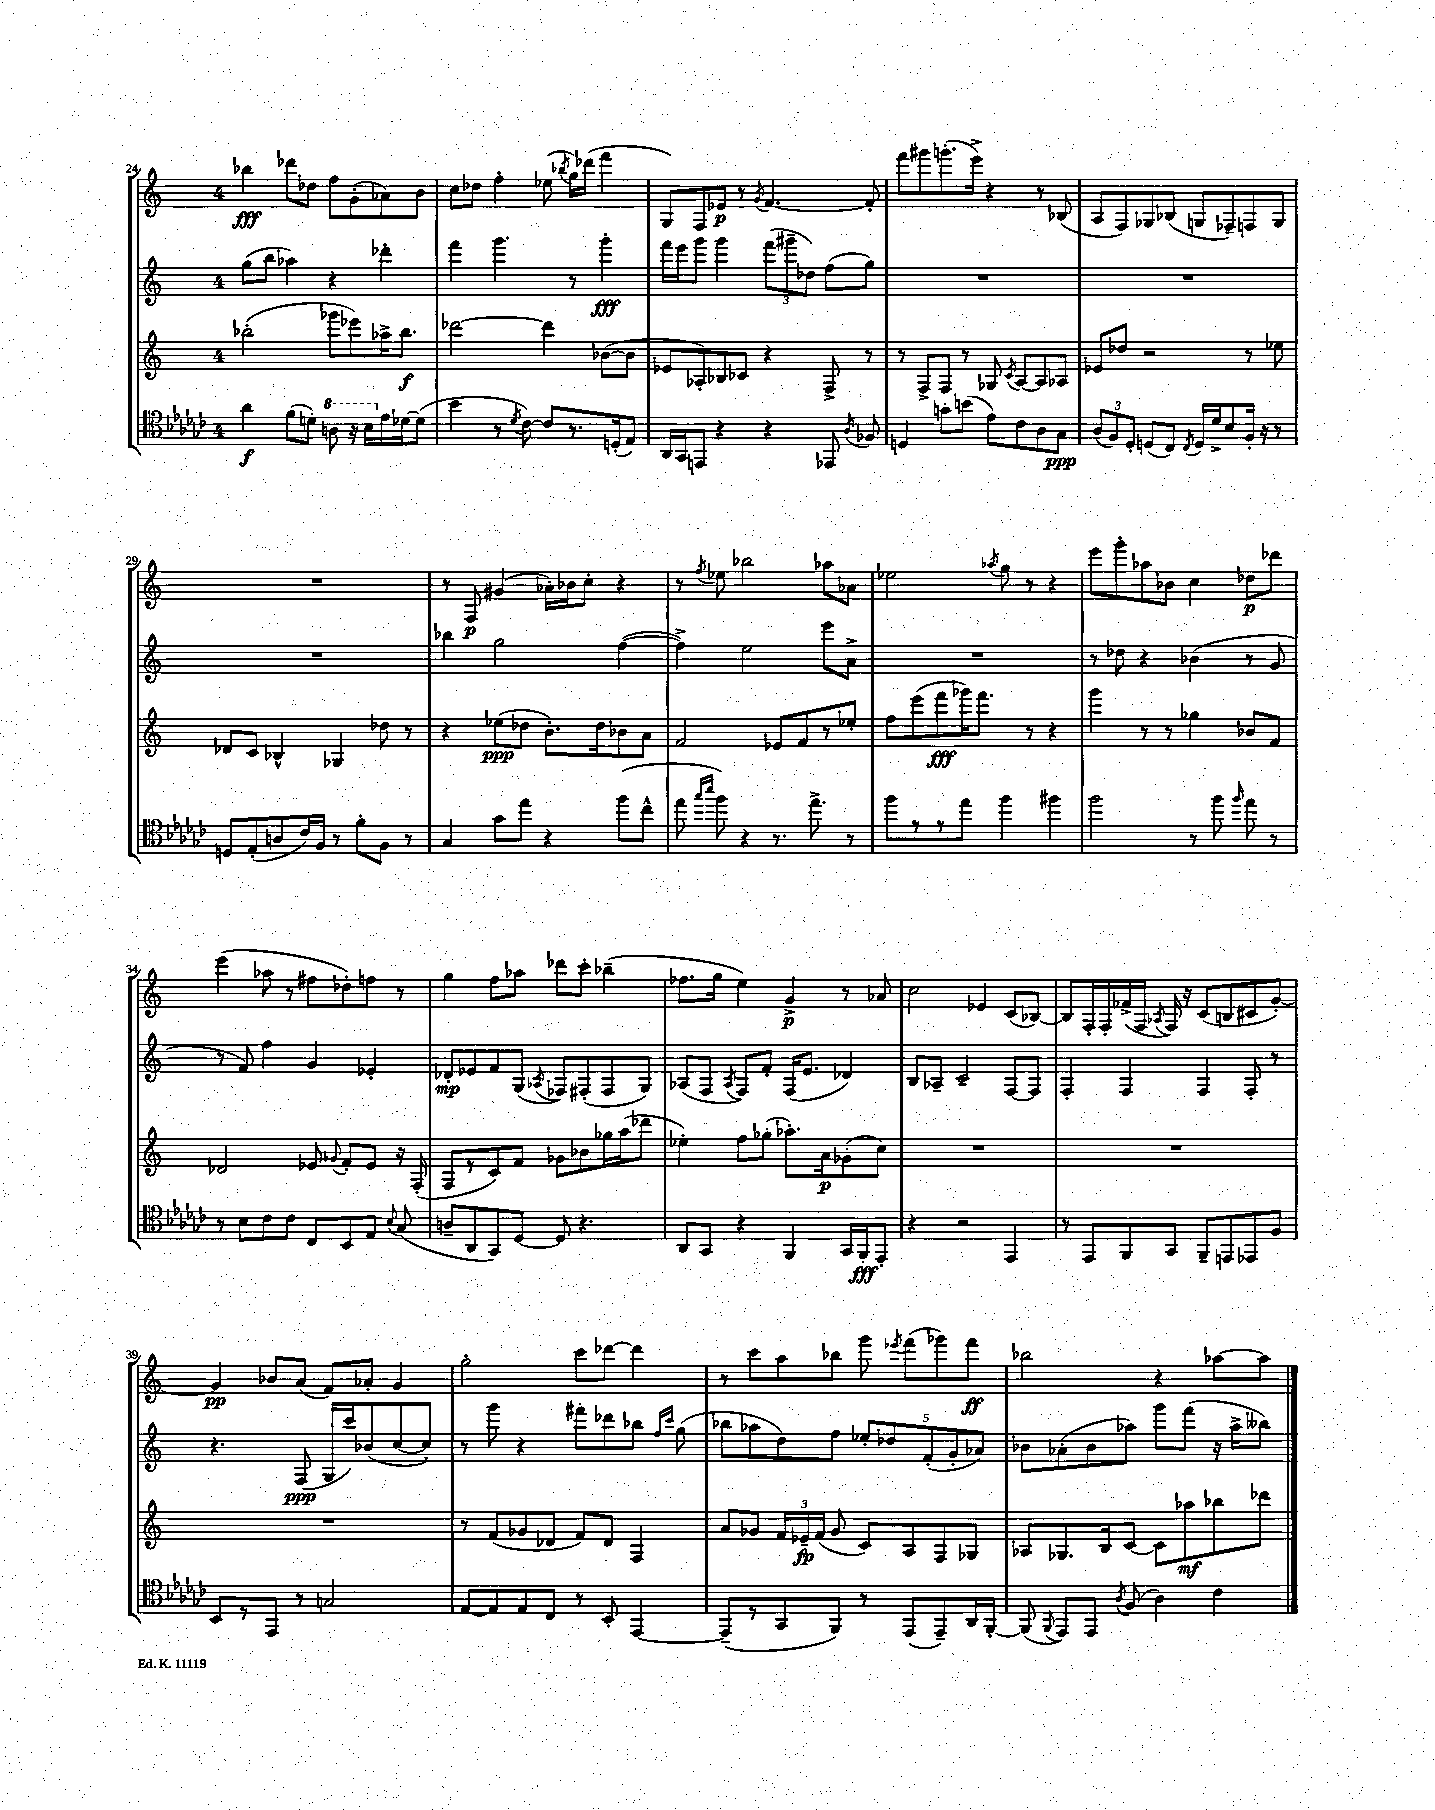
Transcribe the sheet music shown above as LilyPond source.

<<
\new StaffGroup <<
\new Staff = "s0" {
    \clef treble \key c \major \once \override Staff.TimeSignature.style = #'single-digit \time 4/4
    \autoBeamOff bes''4\fff des'''8[ des''8] f''8[ g'8-.( aes'8) b'8] |
    c''8[ des''8] f''4-. ees''8( \acciaccatura { bes''8 } g''16[) des'''16]( f'''4 |
    g8[) f8 ees'8]\p r8 \acciaccatura { g'8 } f'4.~ f'8-. |
    f'''8[ gis'''8 g'''8.-.( e'''16]->) r4 r8 bes8( |
    a8[ f8) ges8 bes8]( g8[ fes8--) f8 g8] |
    R1 |
    r8 f8\p gis'4( aes'16[-.) bes'16 c''8]-. r4 |
    r8 \acciaccatura { f''8 } ees''8 bes''2 aes''8[ aes'8] |
    ees''2 \acciaccatura { aes''8 } g''8 r8 r4 |
    e'''8[ g'''8-. aes''8 bes'8] c''4 des''8[\p des'''8] |
    e'''4( aes''8 r8 fis''8[ des''8-.) f''8] r8 |
    g''4 f''8[ aes''8] des'''8[ c'''8]-. bes''4--( |
    fes''8.[ g''16] e''4) g'4->\p r8 aes'8 |
    c''2 ees'4 c'8[( bes8]~) |
    bes8[ f16-. f16-. fes'16->( f16] \acciaccatura { aes8 } f16) r16 c'8[( b8 cis'8 g'8]~-.) |
    g'4\pp bes'8[ a'8]( f'8[) aes'8]-. g'4 |
    g''2-. c'''8[ des'''8]~ des'''4 |
    r8 c'''8[ a''8 bes''8] g'''8 \acciaccatura { ees'''8 } f'''8[( ges'''8) f'''8]\ff |
    bes''2 r4 aes''8[~ aes''8] \bar "|." |
}
\new Staff = "s1" {
    \clef treble \key c \major \once \override Staff.TimeSignature.style = #'single-digit \time 4/4
    \autoBeamOff g''8[( b''8] aes''4) r4 des'''4-. |
    f'''4 g'''4. r8 g'''4-.\fff |
    f'''16[ e'''16 g'''8] g'''4 \tuplet 3/2 { f'''8[( gis'''8-- des''8]) } f''8[( g''8]) |
    R1 |
    R1 |
    R1 |
    bes''4 g''2 f''4~( |
    f''4->) e''2 e'''8[ a'8]-> |
    R1 |
    r8 des''8 r4 bes'4( r8 g'8 |
    r8 f'8) f''4 g'4 ees'4-. |
    des'8[-.\mp ees'8 f'8 g8]( \acciaccatura { aes8 } fes8[) fis8-.( fis8 g8]) |
    aes8[( f8] \acciaccatura { aes8 } f8[) f'8]-. f16[( e'8.] des'4) |
    b8[ aes8]-- c'2-- f8[~ f8] |
    f4-. f4 f4 f8-. r8 |
    r4. f8\ppp( g16[ c'''16) bes'8( c''8~ c''8]-.) |
    r8 g'''8 r4 fis'''8[-. des'''8 bes''8] \grace { f''16[ c'''16] } g''8( |
    bes''8[ aes''8 d''8) f''8] \tuplet 5/4 { ees''8[-. des''8 f'8-.( g'8-. aes'8]) } |
    bes'8[ aes'8-.( bes'8 aes''8]) g'''8[ f'''8]( r16 aes''16[-> beses''8]) \bar "|." |
}
\new Staff = "s2" {
    \clef treble \key c \major \once \override Staff.TimeSignature.style = #'single-digit \time 4/4
    \autoBeamOff bes''2-.( ges'''8[ ees'''8) aes''16-> bes''8.]\f |
    des'''2~ des'''4 bes'8[~( bes'8] |
    ees'8[ aes8-.) bes8 ces'8] r4 f8-> r8 |
    r8 f8[-> f8] r8 ges8 \acciaccatura { c'8 } a8[~ a8 aes8] |
    ees'8[ des''8] r2 r8 ees''8 |
    des'8[ c'8] bes4-^ ges4 des''8 r8 |
    r4 ees''8[\ppp( des''8] b'8.[-.) des''16 bes'8 a'8] |
    f'2 ees'8[ f'8 r8 ees''8]-. |
    f''8[ e'''8( f'''8\fff ges'''16) f'''8.] r8 r4 |
    g'''4 r8 r8 ges''4 bes'8[ f'8] |
    des'2 ees'8 \appoggiatura { ges'8 } f'8[-. ees'8] r16 f16-.( |
    f8[ r8 c'8) f'8] ges'8[ bes'8 ges''16 a''16( des'''8] |
    ees''4-.) f''8[ ges''8]-.( aes''8.[-.) a'16\p ges'8-.( c''8]) |
    R1 |
    R1 |
    R1 |
    r8 f'8[( ges'8 des'8] f'8[) des'8] f4 |
    a'8[ ges'8] \tuplet 3/2 { f'16[ ees'16--\fp f'16]( } ges'8 c'8[) a8 f8 ges8] |
    aes8[ ges8. b16 c'8]~ c'8[ aes''8\mf bes''8 des'''8] \bar "|." |
}
\new Staff = "s3" {
    \clef tenor \key ges \major \once \override Staff.TimeSignature.style = #'single-digit \time 4/4
    \autoBeamOff aes'4\f f'8[( d'8]-.) \ottava #1 a'8 r16 bes'16[ \ottava #0 ees'16 des'16~ des'8]( |
    bes'4 r8 \acciaccatura { des'8 } ces'8~) ces'8[ r8. d16-.( ees8]) |
    aes,16[ ges,16 e,8] r4 r4 ees,8 \acciaccatura { aes8 } fes8 |
    d4 g'8[-. b'8]( ees'8[) ces'8 aes8 ges8]\ppp |
    \tuplet 3/2 { aes8[( f8) des8]-. } d8[( ces8]) \acciaccatura { ces8 } d16[ des'16-> bes8 f16]-. r16 r8 |
    d8[ ees8-.( a8 ces'16) f16] r8 f'8[-. f8] r8 |
    ges4 ges'8[ ees''8] r4 f''8[( ces''8]-^ |
    ees''8 \grace { ges''16[ bes''16] } f''8) r4 r8. ees''8.-> r8 |
    f''8[ r8 r8 ees''8] f''4 fis''4 |
    f''2 r8 f''8 \grace { f''16 } ees''8 r8 |
    r8 bes8[ ces'8 ces'8] ces8[ bes,8 ees8] \appoggiatura { bes8 } ges8( |
    a8[-- aes,8 ges,8) des8]~ des8 r4. |
    aes,8[ ges,8] r4 f,4 ges,16[ f,16-.\fff ees,8]-. |
    r4 r2 ees,4 |
    r8 ees,8[ f,8 ges,8] f,8[-- e,8 ees,8 f8] |
    bes,8[ r8 ees,8] r8 g2 |
    ees8[~ ees8 ees8 ces8] r8 bes,8-. ees,4~ |
    ees,8[--( r8 ges,8 f,8]) r8 ees,8[( ees,8--) aes,16 f,16]~-. |
    f,8( \appoggiatura { f,8 } ees,8[) ees,8] \acciaccatura { aes8 } f8( aes4) ces'4 \bar "|." |
}
>>
>>
\layout { \context { \Score currentBarNumber = #24 } }
